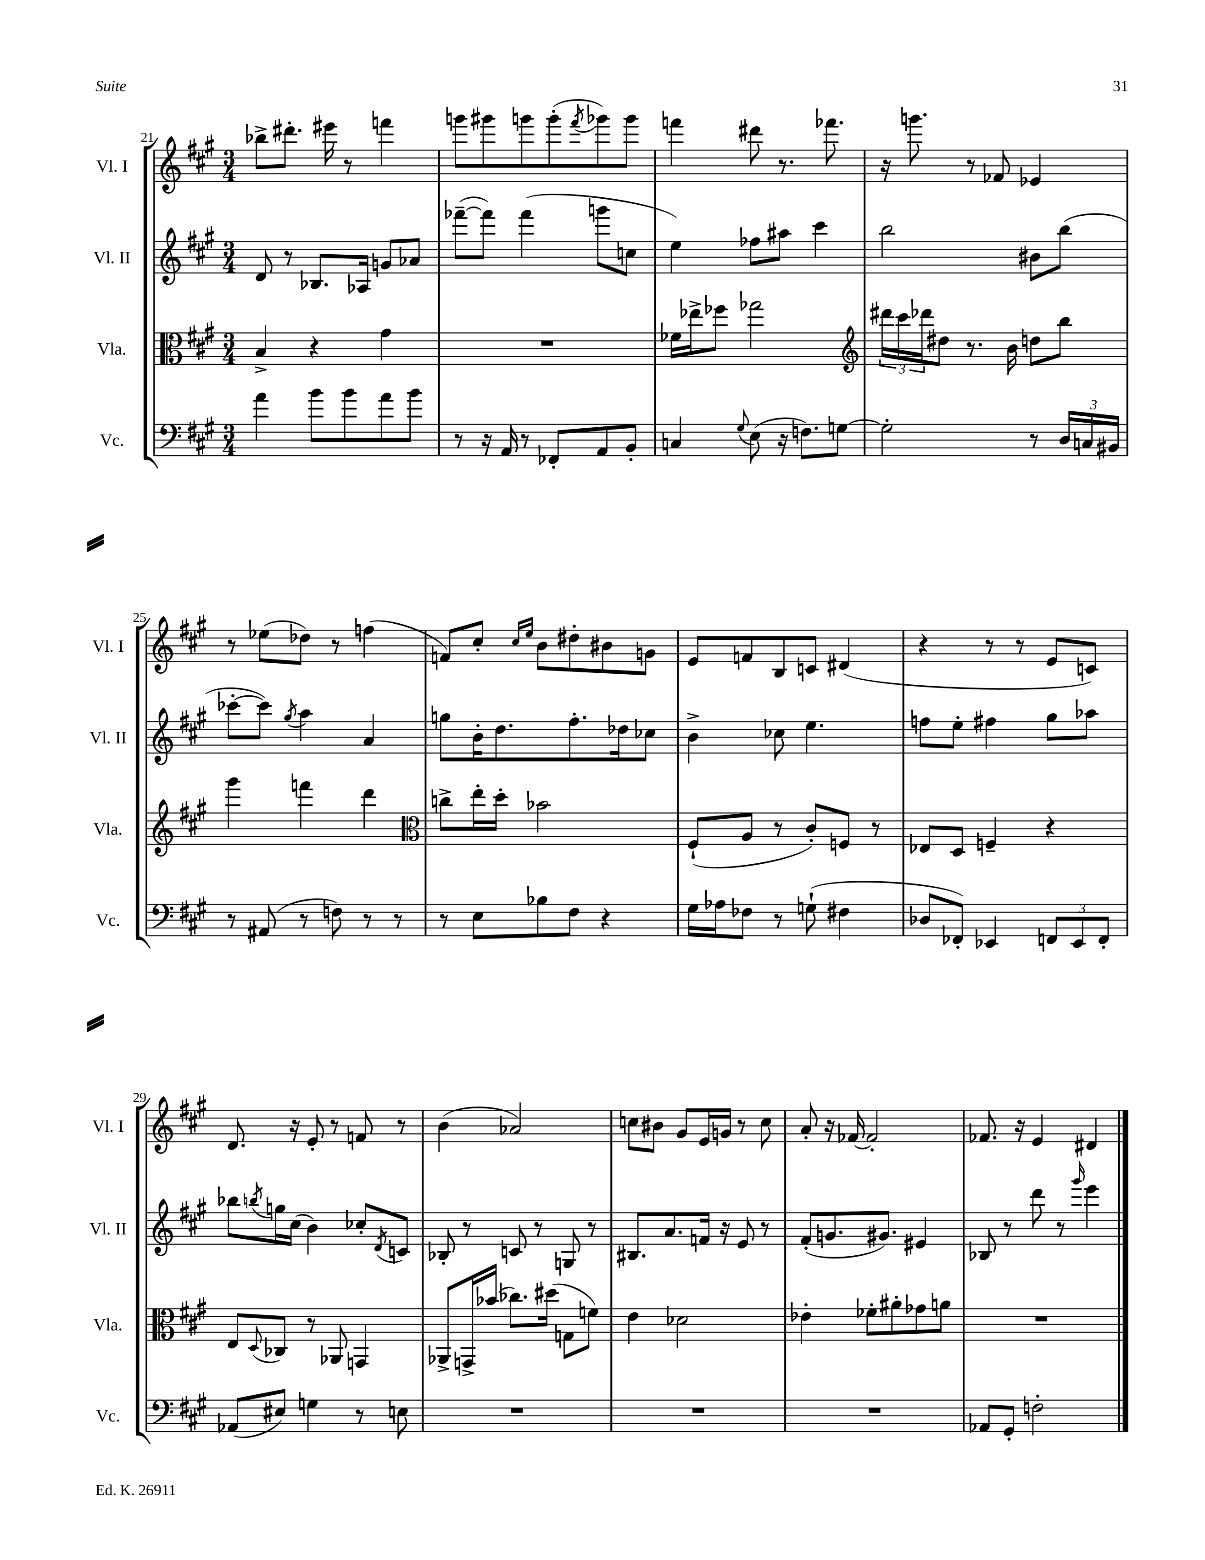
<<
\new StaffGroup <<
\new Staff = "s0" \with { instrumentName = "Vl. I" shortInstrumentName = "Vl. I" } {
    \clef treble \key a \major \numericTimeSignature \time 3/4
    bes''8-> dis'''8.-. eis'''16 r8 f'''4 |
    g'''8 gis'''8 g'''8 g'''8-.( \acciaccatura { fis'''8 } ges'''8) ges'''8 |
    f'''4 dis'''8 r8. fes'''8. |
    r16 g'''8. r8 fes'8 ees'4 |
    r8 ees''8( des''8) r8 f''4( |
    f'8) cis''8-. \grace { cis''16 e''16 } b'8 dis''8-. bis'8 g'8 |
    e'8 f'8 b8 c'8 dis'4( |
    r4 r8 r8 e'8 c'8) |
    d'8. r16 e'8-. r8 f'8 r8 |
    b'4( aes'2) |
    c''8 bis'8 gis'8 e'16 g'16 r8 c''8 |
    a'8-. r16 fes'16~ fes'2-. |
    fes'8. r16 e'4 dis'4 \bar "|." |
}
\new Staff = "s1" \with { instrumentName = "Vl. II" shortInstrumentName = "Vl. II" } {
    \clef treble \key a \major \numericTimeSignature \time 3/4
    d'8 r8 bes8. aes16 g'8 aes'8 |
    fes'''8~--( fes'''8) fes'''4( g'''8 c''8 |
    e''4) fes''8 ais''8 cis'''4 |
    b''2 bis'8 b''8( |
    ces'''8~-. ces'''8) \acciaccatura { gis''8 } a''4 a'4 |
    g''8 b'16-. d''8. fis''8.-. des''16 ces''8 |
    b'4-> ces''8 e''4. |
    f''8 e''8-. fis''4 gis''8 aes''8 |
    bes''8 \acciaccatura { b''8 } g''16 cis''16( b'4) ces''8-. \acciaccatura { d'8 } c'8 |
    bes8-. r8 c'8 r8 g8 r8 |
    bis8. a'8. f'16 r16 e'8 r8 |
    fis'8-.( g'8. gis'8.) eis'4 |
    bes8 r8 d'''8 r8 \grace { gis'''16 } e'''4 \bar "|." |
}
\new Staff = "s2" \with { instrumentName = "Vla." shortInstrumentName = "Vla." } {
    \clef alto \key a \major \numericTimeSignature \time 3/4
    b4-> r4 gis'4 |
    R2. |
    fes'16 ees''16-> fes''8 ges''2 |
    \clef treble \tuplet 3/2 { dis'''16 cis'''16 des'''16 } dis''8 r8. b'16 d''8 b''8 |
    gis'''4 f'''4 d'''4 |
    \clef alto c''8-> e''16-. d''16-. bes'2 |
    fis8-!( a8 r8 cis'8-.) f8 r8 |
    ees8 d8 f4-- r4 |
    e8 \appoggiatura { d8 } ces8 r8 aes,8 g,4 |
    aes,8-> g,16-> bes'16( ces''8.) dis''16( g8 f'8) |
    e'4 des'2 |
    ees'4-. fes'8-. ais'8-. ges'8 a'8 |
    R2. \bar "|." |
}
\new Staff = "s3" \with { instrumentName = "Vc." shortInstrumentName = "Vc." } {
    \clef bass \key a \major \numericTimeSignature \time 3/4
    a'4 b'8 b'8 a'8 b'8 |
    r8 r16 a,16 r8 fes,8-. a,8 b,8-. |
    c4 \appoggiatura { gis8 } e8( r16 f8.) g8~ |
    g2-. r8 \tuplet 3/2 { d16 c16 bis,16 } |
    r8 ais,8( r8 f8) r8 r8 |
    r8 e8 bes8 fis8 r4 |
    gis16 aes16 fes8 r8 g8-!( fis4 |
    des8 fes,8-.) ees,4 \tuplet 3/2 { f,8 ees,8 f,8-. } |
    aes,8( eis8) g4 r8 e8 |
    R2. |
    R2. |
    R2. |
    aes,8 gis,8-. f2-. \bar "|." |
}
>>
>>
\layout { \context { \Score currentBarNumber = #21 } }
